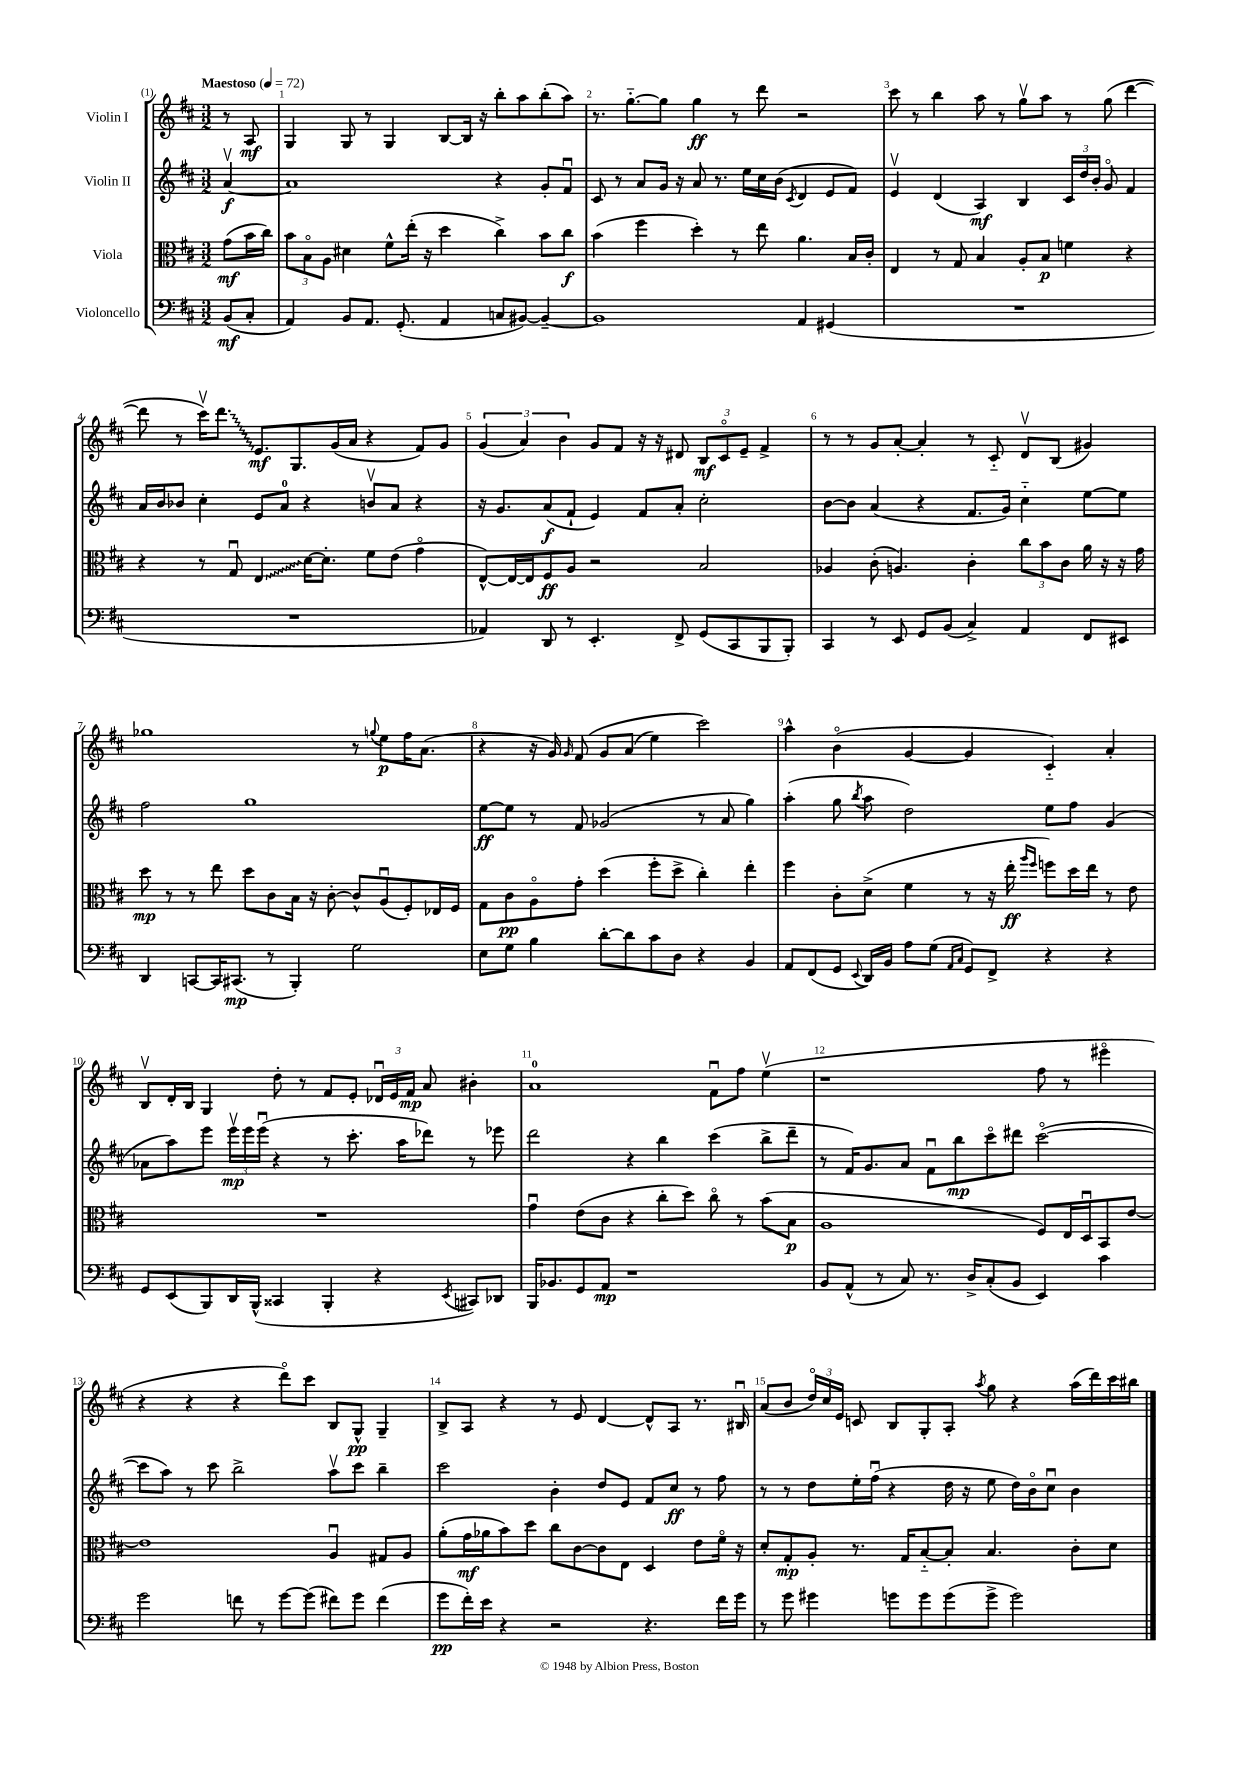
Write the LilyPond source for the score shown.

<<
\new StaffGroup <<
\new Staff = "s0" \with { instrumentName = "Violin I" } {
    \clef treble \key d \major \numericTimeSignature \time 3/2 \partial 4 \tempo "Maestoso" 4 = 72
    \autoBeamOff r8 a8\mf |
    g4 g8 r8 g4 b8[~ b16] r16 b''8[-. a''8 b''8-.( a''8]) |
    r8. g''8.[~-_ g''8] g''4\ff r8 d'''8 r2 |
    cis'''8 r8 b''4 a''8 r8 g''8[\upbow a''8] r8 g''8( d'''4~ |
    d'''8 r8 cis'''16[\upbow) \once \override Glissando.style = #'zigzag d'''8.]\glissando e'8.[\mf g8. g'16( a'16] r4 fis'8[) g'8] |
    \tuplet 3/2 { g'4( a'4) b'4 } g'8[ fis'8] r16 r16 dis'8 \tuplet 3/2 { b8[\mf cis'8\flageolet e'8]-- } fis'4-> |
    r8 r8 g'8[ a'8]~-. a'4-. r8 cis'8-_ d'8[\upbow b8]( gis'4) |
    ges''1 r8 \appoggiatura { g''8 } e''8[\p fis''16 a'8.]( |
    r4 r16 g'16) \grace { g'16 } fis'8\( g'8[ a'8]( e''4) cis'''2\) |
    a''4-^ b'4\flageolet( g'4~ g'4 cis'4-_) a'4-. |
    b8[\upbow d'16-. b16] g4 d''8-. r8 fis'8[ e'8]-. \tuplet 3/2 { des'16[\downbow e'16 fis'16]\mp } a'8 bis'4-. |
    a'1-0 fis'8[\downbow fis''8] e''4\upbow( |
    r1 fis''8 r8 eis'''4\flageolet |
    r4 r4 r4 d'''8[\flageolet) cis'''8] b8[ g8]-^\pp g4-- |
    b8[-> a8] r4 r8 e'8 d'4~ d'8[-^ a8] r8. bis16\downbow |
    a'8[( b'8] \tuplet 3/2 { d''16[\flageolet) cis''16 e'16] } c'8 b8[ g8-. a8]-. \acciaccatura { a''8 } g''8 r4 a''16[( d'''16) cis'''16 bis''16] \bar "|." |
}
\new Staff = "s1" \with { instrumentName = "Violin II" } {
    \clef treble \key d \major \numericTimeSignature \time 3/2 \partial 4
    \autoBeamOff a'4~\upbow\f |
    a'1 r4 g'8[-. fis'8]\downbow |
    cis'8 r8 a'8[ g'16] r16 a'8 r8. e''16[ cis''16 b'16]( \acciaccatura { cis'8 } d'4 e'8[ fis'8]) |
    e'4\upbow d'4( a4\mf) b4 \tuplet 3/2 { cis'16[ d''16 b'16]-. } g'8\flageolet fis'4 |
    a'16[ b'16 bes'8] cis''4-. e'8[ a'8]-0 r4 b'8[\upbow a'8] r4 |
    r16 g'8.[ a'8\f( fis'8]-! e'4) fis'8[ a'8]-. cis''2-. |
    b'8[~ b'8] a'4( r4 fis'8.[ g'16]) cis''4-_ e''8[~ e''8] |
    fis''2 g''1 |
    e''8[~\ff e''8] r8 fis'8 ges'2( r8 a'8 g''4) |
    a''4-.( g''8 \acciaccatura { b''8 } a''8 d''2) e''8[ fis''8] g'4( |
    aes'8[ a''8) e'''8] \tuplet 3/2 { e'''16[\upbow\mp e'''16 e'''16]\downbow( } r4 r8 cis'''8.-. a''16[ des'''8]) r8 ees'''8 |
    d'''2 r4 b''4 cis'''4( b''8[-> d'''8]-- |
    r8 fis'16[) g'8. a'8] fis'8[\downbow b''8\mp cis'''8\flageolet dis'''8] cis'''2~\flageolet( |
    cis'''8[ a''8]) r8 cis'''8 b''2-> a''8[\upbow cis'''8] b''4-- |
    cis'''2 b'4-. d''8[ e'8] fis'8[ cis''8]\ff r8 fis''8 |
    r8 r8 d''8[ e''16-. fis''16]\downbow( r4 d''16 r16 e''8 d''16[) b'16\flageolet cis''8]\downbow b'4 \bar "|." |
}
\new Staff = "s2" \with { instrumentName = "Viola" } {
    \clef alto \key d \major \numericTimeSignature \time 3/2 \partial 4
    \autoBeamOff g'8[\mf( b'16 cis''16]) |
    \tuplet 3/2 { b'8[ b8\flageolet a8] } dis'4 fis'8[-^ e''16]-.( r16 d''4 cis''4->) b'8[ cis''8]\f |
    b'4( fis''4 d''4-.) r8 e''8 a'4. b16[ cis'16]-. |
    e4 r8 g8 b4 a8[-. b8]\p f'4 r4 |
    r4 r8 g8\downbow \once \override Glissando.style = #'zigzag e4\glissando d'16[~ d'8.]-. fis'8[ e'8]( g'4\flageolet |
    e8[~-^) e16~ e16 fis8\ff a8] r2 b2 |
    aes4 cis'8-.( a4.) cis'4-. \tuplet 3/2 { cis''8[ b'8 cis'8] } a'16 r16 r16 g'16 |
    d''8\mp r8 r8 e''8 d''8[ cis'8 b16] r16 cis'8~-. cis'8[-^ a8\downbow( fis8-.) ees16 fis16] |
    g8[ cis'8\pp a8\flageolet g'8]-. d''4( fis''8[-. d''8]-> cis''4-.) e''4-. |
    fis''4 cis'8[-. d'8]->( fis'4 r8 r16 e''16-.\ff \grace { a''16[ fis''16] } f''8[) d''16 e''16] r8 e'8 |
    R1. |
    g'4\downbow e'8[( cis'8] r4 cis''8[-. d''8]) cis''8\flageolet r8 b'8[( b8]\p |
    a1 fis8[) e16 d16\downbow b,8 e'8]~ |
    e'1 a4\downbow gis8[ a8] |
    a'8[-.( g'16\mf aes'16 b'8) d''8] cis''8[ cis'8~ cis'8 e8] d4 e'8[ fis'16]\flageolet r16 |
    d'8[-. g8-.\mp a8]-. r8. g16[ b8~-_ b8]-. b4. cis'8[-. d'8] \bar "|." |
}
\new Staff = "s3" \with { instrumentName = "Violoncello" } {
    \clef bass \key d \major \numericTimeSignature \time 3/2 \partial 4
    \autoBeamOff b,8[\mf( cis8]-. |
    a,4) b,8[ a,8.] g,8.-.( a,4 c8[ bis,8]~) bis,4~-- |
    bis,1 a,4 gis,4( |
    R1. |
    R1. |
    aes,4) d,8 r8 e,4.-. fis,8-> g,8[( cis,8 b,,8 b,,8]-.) |
    cis,4 r8 e,8 g,8[ b,8]( cis4->) a,4 fis,8[ eis,8] |
    d,4 c,8[~ c,16 cis,8.]\mp( r8 b,,4-.) g2 |
    e8[ g8] b4 d'8[~-. d'8 cis'8 d8] r4 b,4 |
    a,8[ fis,8( g,8] \appoggiatura { e,8 } d,16[) b,16] a8[ g8]( \grace { a,16[ cis16] } g,8[) fis,8]-> r4 r4 |
    g,8[ e,8( b,,8) d,16 b,,16]-^( cisis,4 b,,4-. r4 \acciaccatura { e,8 } cis,8[) des,8] |
    b,,16[ bes,8. g,8 a,8]\mp r1 |
    b,8[ a,8]-^( r8 cis8) r8. d16[-> cis8-.( b,8] e,4) cis'4 |
    g'2 f'8 r8 g'8[~ g'8]( fis'8[) g'8] fis'4( |
    g'8[\pp fis'16-.) e'16] r4 r2 r4. fis'16[ g'16] |
    r8 g'8 gis'4 g'8[ g'8 g'8( g'8]-> g'2) \bar "|." |
}
>>
>>
\layout { \context { \Score \override BarNumber.break-visibility = ##(#f #t #t) barNumberVisibility = #all-bar-numbers-visible } }
